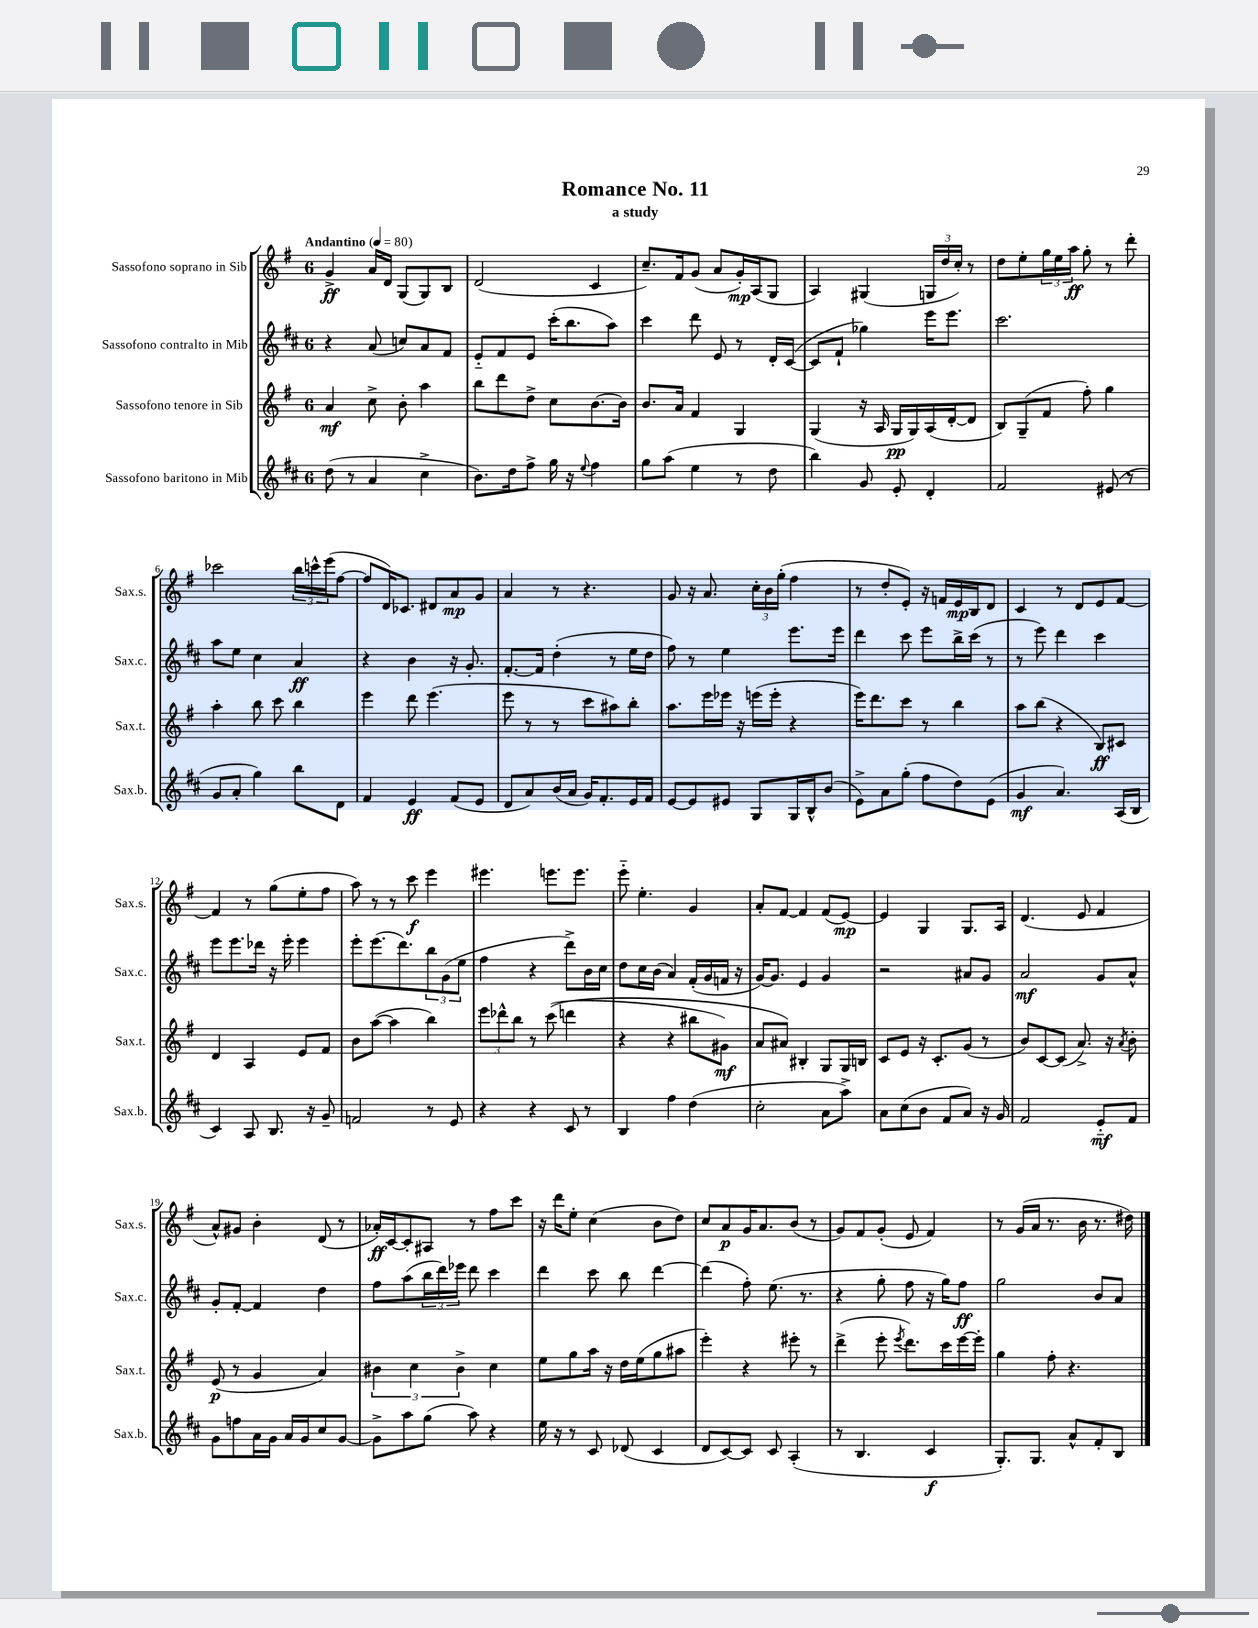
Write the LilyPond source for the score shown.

\header { title = "Romance No. 11" subtitle = "a study" }
<<
\new StaffGroup <<
\new Staff = "s0" \with { instrumentName = "Sassofono soprano in Sib" shortInstrumentName = "Sax.s." } {
    \clef treble \key g \major \once \override Staff.TimeSignature.style = #'single-digit \time 6/8 \tempo "Andantino" 4 = 80
    g'4->\ff a'16 d'16 g8( g8) b8 |
    d'2( c'4 |
    c''8.--) fis'16 g'8( a'8 g'16-.\mp) a16( g8 |
    a4) gis4( \tuplet 3/2 { g16 d''16 c''16-.) } r8 |
    d''8 e''8-. \tuplet 3/2 { g''16 e''16 a''16\ff } g''8-. r8 d'''8-. |
    ces'''2 \tuplet 3/2 { b''16 c'''16-^ e'''16( } fis''8~ |
    fis''8 d'16) ces'8. dis'8 a'8\mp g'8 |
    a'4 r8 r4. |
    g'8 r16 a'8. \tuplet 3/2 { c''16-. b'16 g''16-.( } fis''4 |
    r8 d''8-. e'8-.) r16 f'16 e'16\mp b16 d'8 |
    c'4 r8 d'8 e'8 fis'8~ |
    fis'4 r8 g''8( e''8-. fis''8 |
    a''8) r8 r8 c'''8\f e'''4 |
    eis'''4. e'''8. e'''8. |
    e'''8-_ e''4.-. g'4 |
    a'8-. fis'8~ fis'4 fis'8( e'8~\mp) |
    e'4 g4 g8. a16 |
    d'4.( e'8 fis'4 |
    a'8-^) gis'8 b'4-. d'8( r8 |
    aes'16-.\ff) c'16~ c'8-. ais8 r8 fis''8 c'''8 |
    r16 d'''16 e''8-. c''4( b'8 d''8) |
    c''8 a'8\p g'16 a'8. b'8( r8 |
    g'8) fis'8 g'8-.( e'8 fis'4) |
    r8 g'16( a'16 r8. b'16 r8. dis''16) \bar "|." |
}
\new Staff = "s1" \with { instrumentName = "Sassofono contralto in Mib" shortInstrumentName = "Sax.c." } {
    \clef treble \key d \major \once \override Staff.TimeSignature.style = #'single-digit \time 6/8
    r4 a'8( c''8) a'8 fis'8 |
    e'8-_ fis'8 e'8 cis'''16-.( b''8. a''8) |
    cis'''4 d'''8 e'8 r8 d'16-. cis'16~( |
    cis'8 fis'8-! ges''4) e'''16 e'''8. |
    cis'''2. |
    a''8 e''8 cis''4 a'4\ff |
    r4 b'4 r16 g'8.-. |
    fis'8.~-. fis'16 d''4-.( r8 e''16 d''16 |
    fis''8) r8 e''4 e'''8. e'''16 |
    d'''4 cis'''8 e'''8 b''16-> cis'''16( r8 |
    r8 e'''8) d'''4 cis'''4 |
    e'''8 e'''8. des'''16 r16 e'''16-. e'''4 |
    e'''8-. e'''8.( d'''8.) \tuplet 3/2 { b''8 g'8( e''8 } |
    fis''4 r4 d'''8->) b'16 cis''16 |
    d''8 cis''16 b'16( a'4) fis'16-.( g'16 f'16 r16 |
    g'16~) g'8. e'4 g'4 |
    r2 ais'8 g'8 |
    a'2\mf g'8 a'8-^ |
    g'8-. fis'8~-. fis'4 d''4 |
    fis''8 a''8( \tuplet 3/2 { b''16 d'''16) ees'''16 } d'''8 cis'''4 |
    d'''4 cis'''8 b''8 d'''4~ |
    d'''4( fis''8-.) e''8.( r8. |
    r4 g''8-. fis''8 r16 g''16) fis''8\ff |
    g''2 b'8 a'8 \bar "|." |
}
\new Staff = "s2" \with { instrumentName = "Sassofono tenore in Sib" shortInstrumentName = "Sax.t." } {
    \clef treble \key g \major \once \override Staff.TimeSignature.style = #'single-digit \time 6/8
    a'4\mf c''8-> b'8-. a''4 |
    b''8 d'''8 d''8-> c''8 b'8.~ b'16 |
    b'8. a'16 fis'4 g4 |
    g4( r16 a16 g16\pp g16) a16( d'16~-. d'8 |
    b8) g8--( fis'8 fis''8-.) g''4 |
    a''4-. b''8 c'''8 b''4 |
    e'''4 d'''8 e'''4.( |
    e'''8 r8 r8 c'''8 ais''8) b''8-. |
    a''8. e'''16 ees'''16 r16 e'''16( e'''16-. r4 |
    e'''16) d'''8. c'''8 r8 b''4 |
    a''8 b''8( r4 b8\ff) cis'8 |
    d'4 a4 e'8 fis'8 |
    b'8 a''8~( a''4 b''4) |
    \tuplet 3/2 { e'''8 des'''8-^ b''8 } r8 c'''8(\( d'''4 |
    r4 r4 bis''8 gis'8\mf) |
    a'8 ais'8\) bis4-. g8 g16 b16 |
    c'8 e'8 r16 c'8.-. g'8( r8 |
    b'8) c'8~ c'8( a'8.->) r16 \acciaccatura { a'8 } b'8-. |
    e'8\p( r8 g'4 a'4) |
    \tuplet 3/2 { bis'4 c''4 bis'4-> } c''4 |
    e''8 g''8 a''16 r16 d''16 e''16( g''8 ais''8 |
    e'''4-.) r4 eis'''8-. r8 |
    d'''4->( e'''8-. \acciaccatura { e'''8 } d'''8.) c'''16 e'''16~ e'''16-. |
    g''4 fis''8-. r4. \bar "|." |
}
\new Staff = "s3" \with { instrumentName = "Sassofono baritono in Mib" shortInstrumentName = "Sax.b." } {
    \clef treble \key d \major \once \override Staff.TimeSignature.style = #'single-digit \time 6/8
    d''8( r8 a'4 cis''4-> |
    b'8.) d''16 fis''8-> g''16 r16 \appoggiatura { e''8 } fis''4 |
    g''8 a''8( e''4 r8 d''8 |
    b''4) g'8 e'8-. d'4-. |
    fis'2 eis'8( r8 |
    g'8 a'8-. g''4) b''8 d'8 |
    fis'4 e'4\ff fis'8( e'8 |
    d'8 a'8) b'16( a'16 g'16) fis'8.-. e'16 fis'16 |
    e'8~ e'8 eis'8 g8 g16 b16-^ b'8( |
    e'8->) a'8 g''8-.( fis''8 d''8) e'8( |
    g'4\mf a'4.) a16( b16 |
    cis'4) a8 b8. r16 g'8-- |
    f'2 r8 e'8 |
    r4 r4 cis'8 r8 |
    b4 fis''4 d''4( |
    cis''2-. a'8 a''8->) |
    a'8 cis''8( b'8 fis'8 a'8) r16 g'16 |
    fis'2 e'8-_\mf fis'8 |
    g'8 f''8 a'16 g'16 a'16 g'16 cis''8 g'8~ |
    g'8-> a''8 g''8( a''8) r4 |
    e''16 r16 r8 cis'8 des'8( cis'4 |
    d'8 cis'8~) cis'8 cis'8 a4-.( |
    r8 b4. cis'4\f |
    g8.-.) g8. a'8-^ fis'8-. b8 \bar "|." |
}
>>
>>
